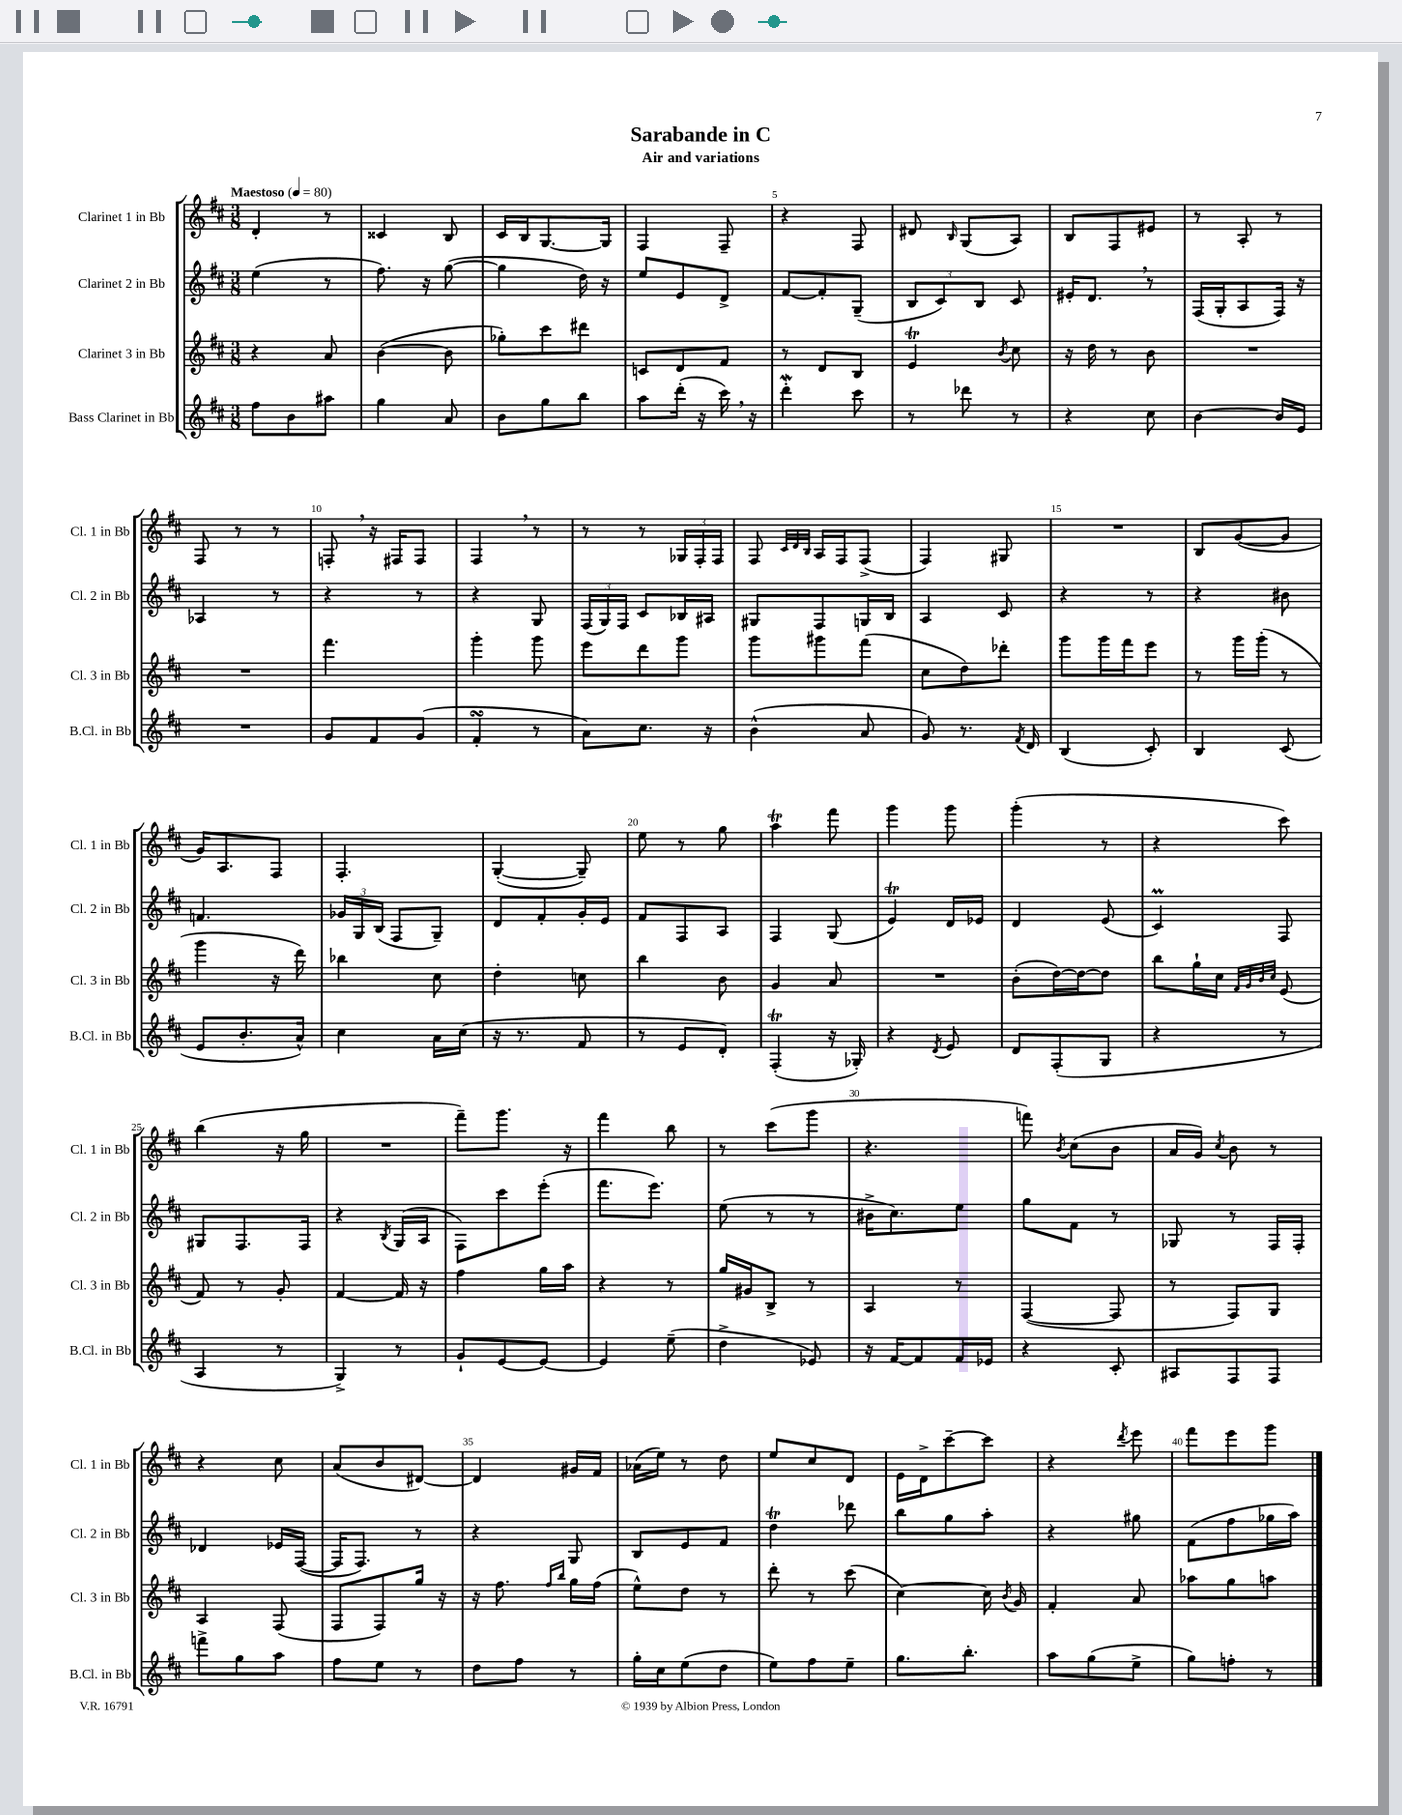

**kern	**kern	**kern	**kern
*staff4	*staff3	*staff2	*staff1
*clefG2	*clefG2	*clefG2	*clefG2
*k[f#c#]	*k[f#c#]	*k[f#c#]	*k[f#c#]
*M3/8	*M3/8	*M3/8	*M3/8
*MM80	*MM80	*MM80	*MM80
8ff#	4r	(4ee	4d'
8b	.	.	.
8aa#	8a	8r	8r
=	=	=	=
4gg	([4b	8.ff#)	4c##
.	.	16r	.
8a	8b]	([8gg	8B
=	=	=	=
8b	8gg-')	4gg]	16c#
.	.	.	16B
8gg	8ccc#	.	[8.G
8bb	8ddd#	16dd)	.
.	.	16r	16G]
=	=	=	=
8aa	8c	8ee	4F#
(16ddd'	8d	8e	.
16r	.	.	.
16ccc#)	8f#	8d^	8F#~
16r	.	.	.
=	=	=	=
4ddd'	8r	[8f#	4r
.	8d	8f#']	.
8ccc#	8B	(8G~	8F#
=	=	=	=
8r	4e	12B	8d#
.	.	12c#)	.
.	.	.	16qqB
8ddd-	.	.	(8G
.	.	12B	.
.	8qb	.	.
8r	8cc#	8c#	8A)
=	=	=	=
4r	16r	16e#'	8B
.	16dd	8.d	.
.	8r	.	8F#
8cc#	8b	8r	8e#
=	=	=	=
[4b	4.r	(16F#	8r
.	.	16G'	.
.	.	8A	8A'
16b]	.	16F#)	8r
16e	.	16r	.
=	=	=	=
4.r	4.r	4A-	8F#
.	.	.	8r
.	.	8r	8r
=	=	=	=
8g	4.fff#	4r	8F'
8f#	.	.	16r
.	.	.	16F#
(8g	.	8r	8F#
=	=	=	=
4f#'	4ggg'	4r	4F#
8r	8ggg	8G	8r
=	=	=	=
8a)	8eee	(24F#	8r
.	.	24G)	.
.	.	24F#	.
8.cc#	8ddd	8c#	8r
.	8ggg	16B-	24G-
.	.	.	24F#'
16r	.	16A#	.
.	.	.	24F#
=	=	=	=
(4b^^	8ggg	8G#	8F#
.	.	.	32qqc#
.	.	.	32qqd
.	.	.	32qqB
.	8ggg#	8F#	16A
.	.	.	16F#
8a	(8fff#	16G	(8F#^
.	.	16B	.
=	=	=	=
8g)	8cc#	4A	4F#)
8.r	8dd)	.	.
.	8ddd-'	8c#	8G#
8qf#	.	.	.
16d	.	.	.
=	=	=	=
(4B	8ggg	4r	4.r
.	16ggg	.	.
.	16fff#	.	.
8c#')	8eee	8r	.
=	=	=	=
4B	8r	4r	8B
.	16ggg	.	([8g
.	(16ggg'	.	.
(8c#	8r	8b#	8g]
=	=	=	=
8e	4ggg	4.f	16g)
.	.	.	8.A
8.b'	.	.	.
.	16r	.	8F#
16a^^)	16ddd)	.	.
=	=	=	=
4cc#	4bb-	24g-	4.F#'
.	.	24G	.
.	.	(24B	.
.	.	8F#	.
16a	8cc#	8G~)	.
(16cc#	.	.	.
=	=	=	=
16r	4dd'	8d	([4G'
8.r	.	.	.
.	.	8f#'	.
8f#	8cc	16g'	8G~])
.	.	16e	.
=	=	=	=
8r	4bb	8f#	8ee
8e	.	8F#	8r
8d')	8b	8A	8gg
=	=	=	=
(4F#'	4g	4F#	4aa
16r	8a	(8G	8fff#
16G-')	.	.	.
=	=	=	=
4r	4.r	4e)	4ggg
8qd	.	.	.
8e	.	16d	8ggg
.	.	16e-	.
=	=	=	=
8d	(8b'	4d	(4ggg'
(8F#'	[16dd)	.	.
.	16dd_	.	.
8G	8dd]	(8e	8r
=	=	=	=
4r	8bb	4c#)	4r
.	16gg`	.	.
.	16cc#	.	.
.	32qqf#	.	.
.	32qqg	.	.
.	32qqb	.	.
.	32qqcc#	.	.
8r	(8e	8F#	8ccc#)
=	=	=	=
4A	8f#)	8G#	(4bb
.	8r	8.F#	.
8r	8g'	.	16r
.	.	16F#	16gg
=	=	=	=
4G^)	[4f#	4r	4.r
.	.	8qB	.
8r	16f#]	(16G	.
.	16r	16A	.
=	=	=	=
8g`	4ff#	8F#)	8fff#~)
[8e	.	8ccc#	8.ggg
8e_	16gg	(8eee'	.
.	16aa	.	16r
=	=	=	=
4e]	4r	8.fff#	4fff#
.	.	8.eee)	.
(8ee~	8r	.	8bb
=	=	=	=
4dd^	16gg	(8ee	8r
.	16g#	.	.
.	8B^	8r	(8ccc#
8e-)	8r	8r	8ggg
=	=	=	=
16r	4A	16b#^	4.r
[16f#	.	8.cc#)	.
8f#]	.	.	.
16f#	8r	8ee	.
16e-	.	.	.
=	=	=	=
4r	([4F#	8gg	8fff)
.	.	.	8qb
.	.	8f#	(8cc#
8c#'	8F#]	8r	8b
=	=	=	=
8A#	8r	8G-	16a
.	.	.	16g)
.	.	.	8qcc#
8F#	8F#)	8r	8b
8F#	8G	16F#	8r
.	.	16F#'	.
=	=	=	=
8fff^	4A	4d-	4r
8gg	.	.	.
8aa	(8F#	16e-	8cc#
.	.	([16F#	.
=	=	=	=
8ff#	8F#	16F#]	(8a
.	.	8.F#)	.
8ee	8F#)	.	8b
8r	16gg	8r	[8d#)
.	16r	.	.
=	=	=	=
8dd	16r	4r	4d#]
.	8.ff#	.	.
8ff#	.	.	.
.	16qqff#	.	.
.	16qqbb	.	.
8r	16gg	8G	16g#
.	(16ff#	.	16f#
=	=	=	=
16gg'	8ee^^)	8B	(16a-
16cc#	.	.	16ee)
(8ee	8dd	8e	8r
8dd	8r	8f#	8dd
=	=	=	=
8ee)	8ddd'	4dd	8ee
8ff#	8r	.	8cc#
8ee~	(8ccc#	8ddd-	8d
=	=	=	=
8.gg	[4cc#)	8bb	16e
.	.	.	16d^
.	.	8gg	[8ccc#~
8.bb'	.	.	.
.	16cc#]	8aa'	8ccc#]
.	8qb	.	.
.	16g	.	.
=	=	=	=
8aa	4f#'	4r	4r
(8gg	.	.	.
.	.	.	8qddd
8ee^	8a	8gg#	8eee
=	=	=	=
8gg)	8aa-	(8f#	8fff#
8ff'	8gg	8ff#	8eee
8r	8aa	16gg-	8ggg
.	.	16aa)	.
==	==	==	==
*-	*-	*-	*-
